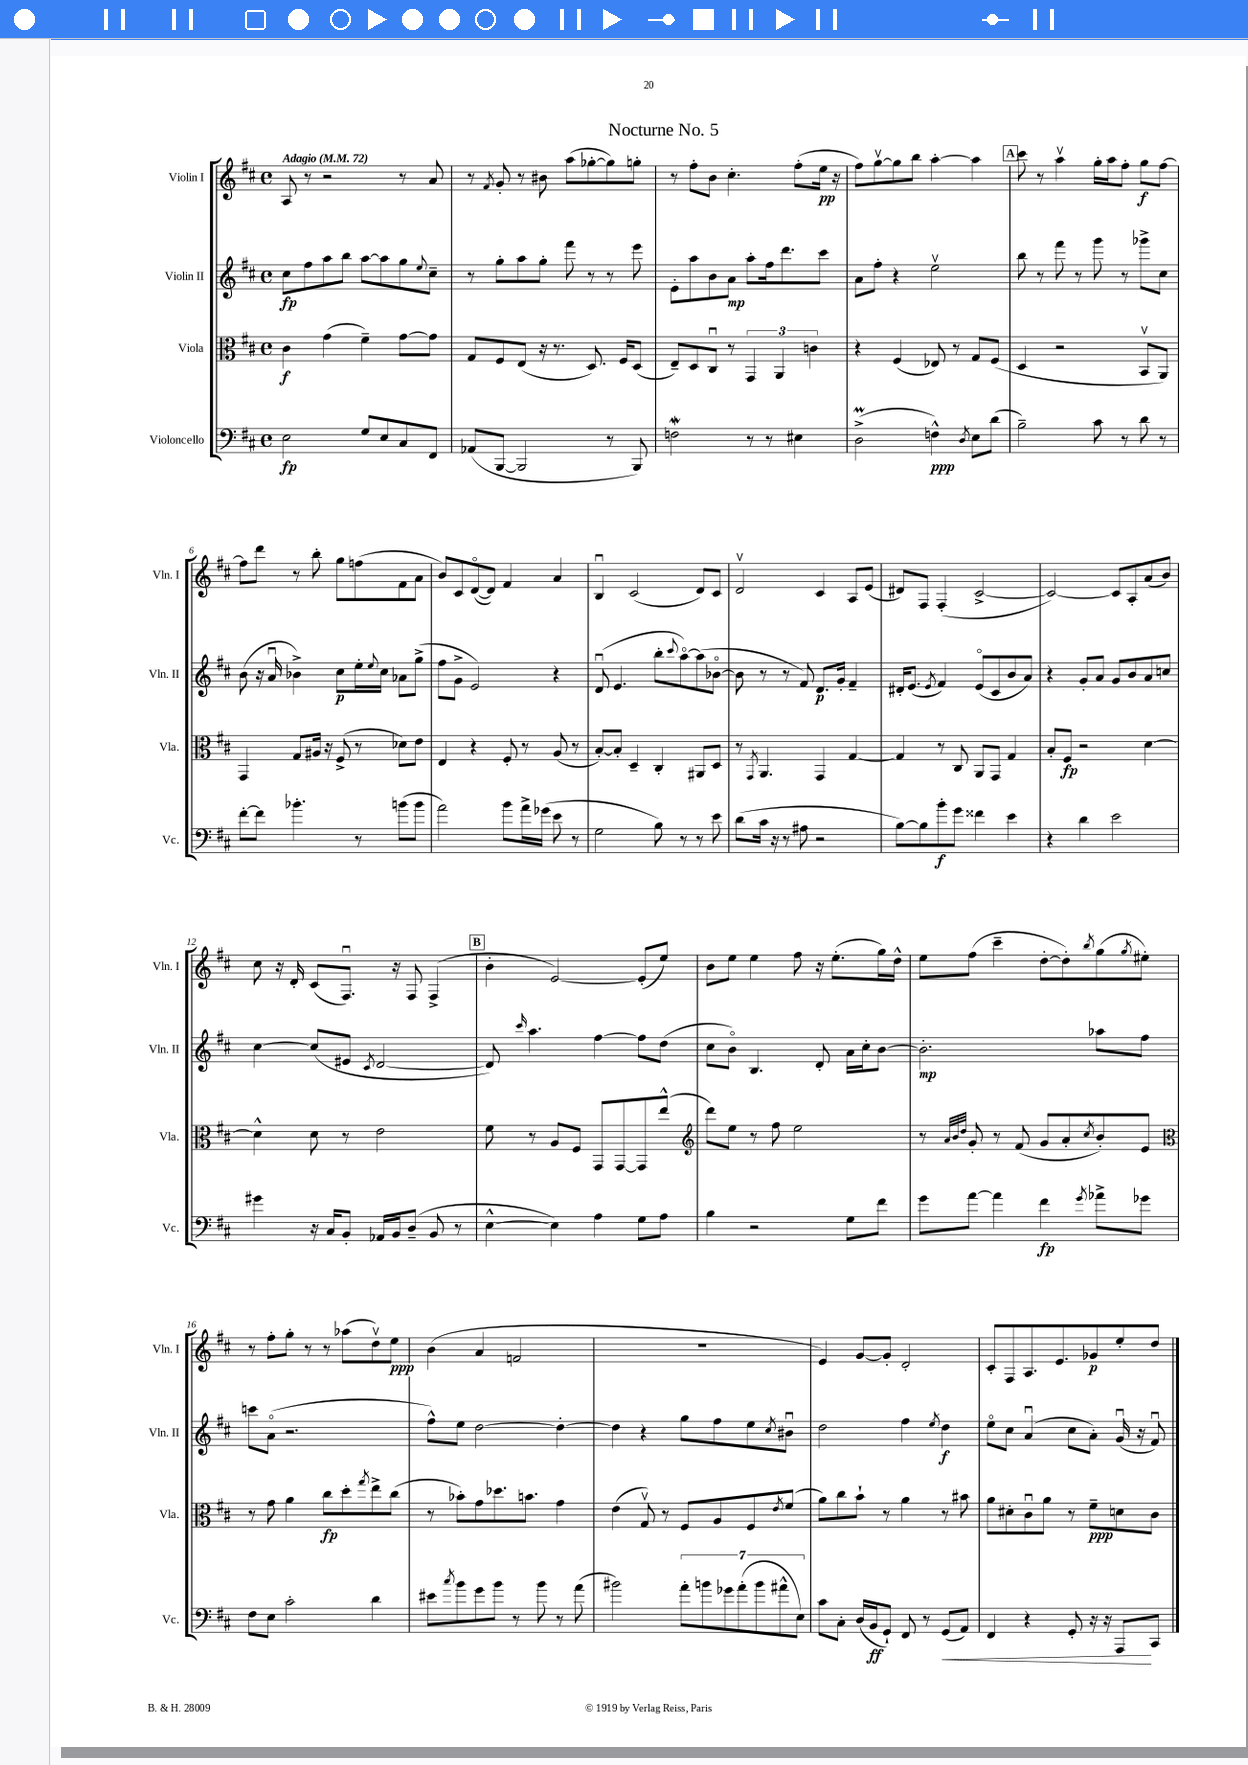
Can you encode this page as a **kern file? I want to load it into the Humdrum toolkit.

**kern	**kern	**kern	**kern
*staff4	*staff3	*staff2	*staff1
*clefF4	*clefC3	*clefG2	*clefG2
*k[f#c#]	*k[f#c#]	*k[f#c#]	*k[f#c#]
*M4/4	*M4/4	*M4/4	*M4/4
*met(c)	*met(c)	*met(c)	*met(c)
*MM72	*MM72	*MM72	*MM72
2E	4c#	8cc#	8A
.	.	8ff#	8r
.	(4g	8aa	2r
.	.	8bb	.
8G	4f#~)	[8aa	.
8E	.	8aa]	.
8C#	[8g	8gg	8r
.	.	8qqee	.
8FF#	8g]	8cc#~	8a
=	=	=	=
(8AA-	8G	8r	8r
.	.	.	8qf#
[8BBB	8F#	8gg'	8g'
2BBB]	(8E	8aa	8r
.	16r	8gg'	8b#
.	8.r	.	.
.	.	8fff#	(8aa
.	8.D)	8r	[8gg-'
8r	.	8r	8gg-])
.	16F#	.	.
8BBB)	(8D	8eee	8gg'
=	=	=	=
2F	8E~)	8e'	8r
.	8D	8aa	8ff#'
.	8C#u	8b	8b
.	8r	8a	4.cc#'
8r	6GG	8aa'	.
8r	.	16ff#	.
.	6AA	.	.
.	.	8.ddd	.
4E#	.	.	(8ff#'
.	6c	.	.
.	.	8ccc#	16ee
.	.	.	16r
=	=	=	=
(2D^	4r	8a	8ff#)
.	.	8ff#'	[8ggv
.	(4F#	4r	8gg]
.	.	.	8bb
4F^^)	8E-)	2eev	[4aa'
.	8r	.	.
8qD	.	.	.
8E	8G	.	4aa]
(8d	(8F#	.	.
=	=	=	=
2B~)	4D	8bb	8ccc#
.	.	8r	8r
.	2r	8fff#	4aav
.	.	8r	.
8c#	.	8ggg	16gg'
.	.	.	16aa
8r	.	8r	8ff#'
8d	8BBv	8ggg-^	8gg
8r	8AA)	8cc#	[8ff#
=	=	=	=
[8f#'	4GG	(8b	8ff#]
8f#]	.	16r	8ddd
.	.	16au	.
4.b-'	8G	4b-^)	8r
.	16A#	.	8bb'
.	16r	.	.
.	(8F#^	8cc#	8gg
8r	8r	16ee'	(8ff
.	.	8qqee	.
.	.	16cc#	.
(8b	8d-)	8a-	8f#
8b	8e	(8gg^	8a
=	=	=	=
2a)	4E	8ff#	8b)
.	.	8g^	8c#
.	4r	2e)	([8do
.	.	.	8d])
8b	8F#'	.	4f#
16a^	8r	.	.
(16g-	.	.	.
8e	(8A	4r	4a
8r	8r	.	.
=	=	=	=
2G	[8B')	(8du	4Bu
.	8B']	4.e	.
.	4D~	.	(2c#
8B)	4C#'	8bb'	.
.	.	8qqccc#	.
8r	.	[8aao)	.
8r	8AA#	(8aa]	8d)
8e	8D	[8b-o	8c#
=	=	=	=
(8d	8r	8b-]	2dv
.	8qGG	.	.
16c#	4.AA	8r	.
16r	.	.	.
8r	.	8r	.
8A#	.	8f#)	.
2r	4GG	8.d	4c#
.	.	16g'	.
.	[4G	4f#~	8A
.	.	.	(8e
=	=	=	=
[8B)	4G]	16d#'	8d#)
.	.	(8.e	.
8B]	.	.	8F#
.	.	8qe	.
8b'	8r	4f#)	(4F#'
8g	8C#	.	.
4f##	8AA	(8eo	[2c#^
.	8GG	8c#	.
4e	4G	8b	.
.	.	8a)	.
=	=	=	=
4r	8B'	4r	2c#_)
.	8F#	.	.
4d	2r	8g'	.
.	.	8a	.
2e	.	8g	8c#]
.	.	8b	8A'
.	[4d	8a	(8a
.	.	8cc	8b)
=	=	=	=
4g#	4d^^]	[4cc#	8cc#
.	.	.	16r
.	.	.	16d'
16r	8d	(8cc#]	(8c#
16C#	.	.	.
8BB'	8r	8e#	8.F#u)
.	.	8qc#	.
16AA-	2e	[2d	.
16BB	.	.	16r
(8D~	.	.	8F#
8BB	.	.	(4F#^
8r	.	.	.
=	=	=	=
[4E^^	8f#	8d])	4b'
.	.	16qqccc#	.
.	8r	4.aa	.
4E])	8A	.	[2e)
.	8F#	.	.
4A	8GG	[4ff#	.
.	[8GG	.	.
8G	8GG]	8ff#]	(8e']
8A	(8ee^^	(8dd	8ee)
=	=	=	=
*	*clefG2	*	*
4B	8ddd)	8cc#	8b
.	8ee	8bo)	8ee
2r	8r	4.B	4ee
.	8ff#	.	.
.	2ee	.	8ff#
.	.	8d'	16r
.	.	.	(8.ee'
8G	.	16a	.
.	.	16cc#'	.
8f#	.	[8b	16gg)
.	.	.	16dd^^
=	=	=	=
8g	8r	2.b']	8ee
.	32qqa	.	.
.	32qqb	.	.
.	32qqdd	.	.
[8a	8g'	.	(8ff#
4a]	8r	.	4ccc#~
.	(8f#	.	.
4f#	8g	.	[8dd'
.	8a'	.	8dd'])
8qg	8qcc#	.	8qbb
8a-^	8b')	8aa-	(8gg
.	.	.	8qgg
8g-	8e	8ff#	8ee#')
=	=	=	=
*	*clefC3	*	*
8F#	8r	8ccc	8r
8E	8g	(8ao	8ff#'
2c#'	4a	2.r	8gg'
.	.	.	8r
.	8cc#	.	8r
.	8dd'	.	(8aa-
.	8qgg	.	.
4d	8ee^	.	8ddv)
.	(8cc#	.	8ee
=	=	=	=
8e#	8r	8ff#^^)	(4b
8qcc#	.	.	.
8b	8b-')	8ee	.
8g	8g	[2dd	4a
8b	8.dd-	.	.
8r	.	.	2f
.	8.b	.	.
8b	.	.	.
8r	4g	4dd'_	.
(8a	.	.	.
=	=	=	=
2b#)	(4e	4dd]	1r
.	8Gv)	4r	.
.	8r	.	.
14a'	8F#	8gg	.
14b	.	.	.
.	8A	8ff#	.
14g-	.	.	.
(14a'	.	.	.
.	8F#	8ee	.
14b	.	.	.
14a#^^	.	.	.
.	8qe	8qcc#	.
.	(8f#	8b#u	.
14E)	.	.	.
=	=	=	=
8c#	8a)	2dd	4e)
8C#'	8cc#	.	.
(16D	8b`	.	[8g
16BB	.	.	.
8GG`)	8r	.	8g']
8FF#	4a	4ff#	2d'
8r	.	.	.
.	.	8qee	.
(8GG	8r	4dd	.
8AA)	8b#	.	.
=	=	=	=
4FF#	8a	8eeo	8c#'
.	8d#'	8cc#	8F#
4r	8c#u	(4au	8.A
.	8a	.	.
.	.	.	8.e
8GG'	8r	8cc#	.
16r	8f#~	8a')	8g-
16r	.	.	.
8AAA	8d	(16gu	8ee'
.	.	16r	.
8CC#	8c#	8f#u)	8dd
==	==	==	==
*-	*-	*-	*-
